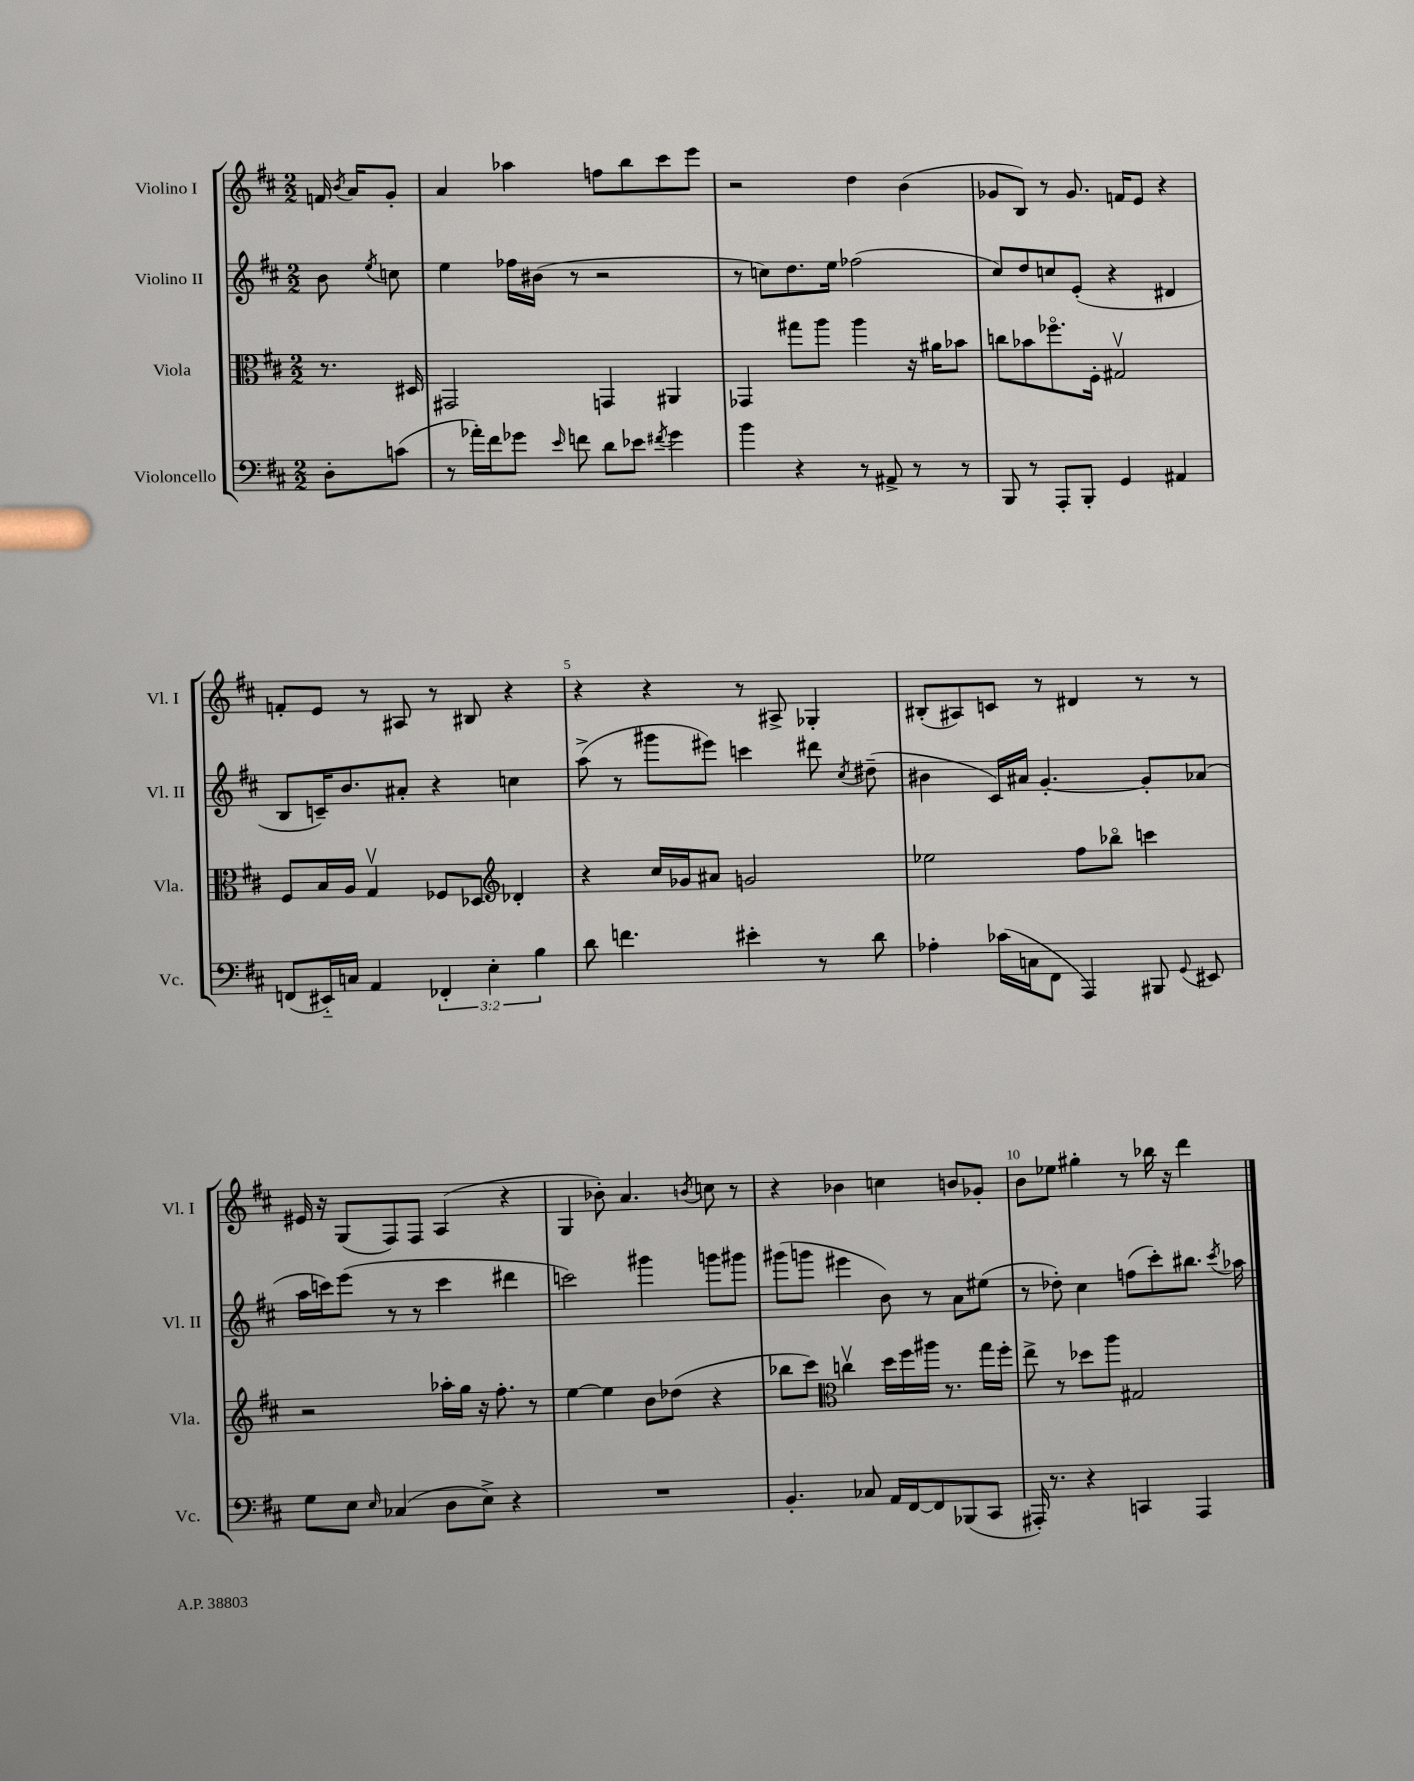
<<
\new StaffGroup <<
\new Staff = "s0" \with { instrumentName = "Violino I" shortInstrumentName = "Vl. I" } {
    \clef treble \key d \major \numericTimeSignature \time 2/2 \partial 4
    \autoBeamOff f'16 \acciaccatura { b'8 } a'16[ g'8]-. |
    a'4 aes''4 f''8[ b''8 cis'''8 e'''8] |
    r2 d''4 b'4( |
    ges'8[ b8]) r8 ges'8. f'16[ e'8] r4 |
    f'8[-. e'8] r8 ais8 r8 bis8 r4 |
    r4 r4 r8 ais8-> ges4-. |
    bis8[-.( ais8) c'8] r8 dis'4 r8 r8 |
    eis'16 r16 g8[( fis8) fis8] a4( r4 |
    g4 bes'8-.) a'4. \acciaccatura { b'8 } c''8 r8 |
    r4 bes'4 c''4 b'8[ ges'8]-. |
    b'8[ ees''8] gis''4-. r8 bes''16 r16 d'''4 \bar "|." |
}
\new Staff = "s1" \with { instrumentName = "Violino II" shortInstrumentName = "Vl. II" } {
    \clef treble \key d \major \numericTimeSignature \time 2/2 \partial 4
    \autoBeamOff b'8 \acciaccatura { e''8 } c''8 |
    e''4 fes''16[ bis'16]( r8 r2 |
    r8 c''8[) d''8. e''16] fes''2( |
    cis''8[) d''8 c''8 e'8]-.( r4 dis'4 |
    b8[ c'16--) b'8. ais'8]-. r4 c''4 |
    a''8->( r8 gis'''8[ eis'''8]) c'''4 dis'''8 \acciaccatura { cis''8 } dis''8--( |
    bis'4 cis'16[) ais'16] g'4.~-. g'8[-. aes'8]( |
    a''16[ c'''16) e'''8]( r8 r8 c'''4 dis'''4 |
    c'''2) gis'''4 g'''8[ gis'''8] |
    gis'''8[( g'''8] eis'''4 b'8) r8 a'8[ eis''8]( |
    r8 des''8-.) cis''4 f''8[( cis'''8-.) bis''8.] \acciaccatura { cis'''8 } aes''16 \bar "|." |
}
\new Staff = "s2" \with { instrumentName = "Viola" shortInstrumentName = "Vla." } {
    \clef alto \key d \major \numericTimeSignature \time 2/2 \partial 4
    \autoBeamOff r8. dis16 |
    gis,2 g,4 ais,4 |
    ges,4 gis''8[ a''8] a''4 r16 ais'16[ bes'8] |
    c''8[ bes'8 fes''8.\flageolet fis16]-. gis2\upbow |
    fis8[ b16 a16] g4\upbow fes8[ des8] \clef treble des'4-. |
    r4 cis''16[ ges'16 ais'8] g'2 |
    ees''2 fis''8[ bes''8]\flageolet c'''4 |
    r2 aes''16[-. g''16] r16 fis''8.-. r8 |
    e''4~ e''4 b'8[ des''8]( r4 |
    bes''8[ cis'''8]) \clef alto c''4\upbow d''16[ fis''16 ais''16] r8. g''16[ fis''16]-. |
    e''8-> r8 des''8[ a''8] gis2 \bar "|." |
}
\new Staff = "s3" \with { instrumentName = "Violoncello" shortInstrumentName = "Vc." } {
    \clef bass \key d \major \numericTimeSignature \time 2/2 \override Staff.TupletNumber.text = #tuplet-number::calc-fraction-text \partial 4
    \autoBeamOff d8[-. c'8]( |
    r8 aes'16[-.) fis'16 ges'8] \grace { e'16 } f'8 d'8[ ees'8] \acciaccatura { fis'8 } ges'4 |
    b'4 r4 r8 ais,8-> r8 r8 |
    b,,8 r8 a,,8[-. b,,8]-. g,4 ais,4 |
    f,8[( eis,16-_) c16] a,4 \tuplet 3/2 { fes,4-. e4-. b4 } |
    d'8 f'4. eis'4-. r8 d'8 |
    aes4-. ces'16[( c16 fis,8] a,,4) bis,,8 \appoggiatura { g,8 } eis,8 |
    g8[ e8] \grace { e16 } ces4( d8[ e8]->) r4 |
    R1 |
    b,4.-. ces8 a,16[ fis,16~ fis,8 bes,,8( cis,8] |
    ais,,16-.) r8. r4 c,4 ais,,4 \bar "|." |
}
>>
>>
\layout { \context { \Score \override BarNumber.break-visibility = ##(#f #t #t) barNumberVisibility = #(every-nth-bar-number-visible 5) } }
